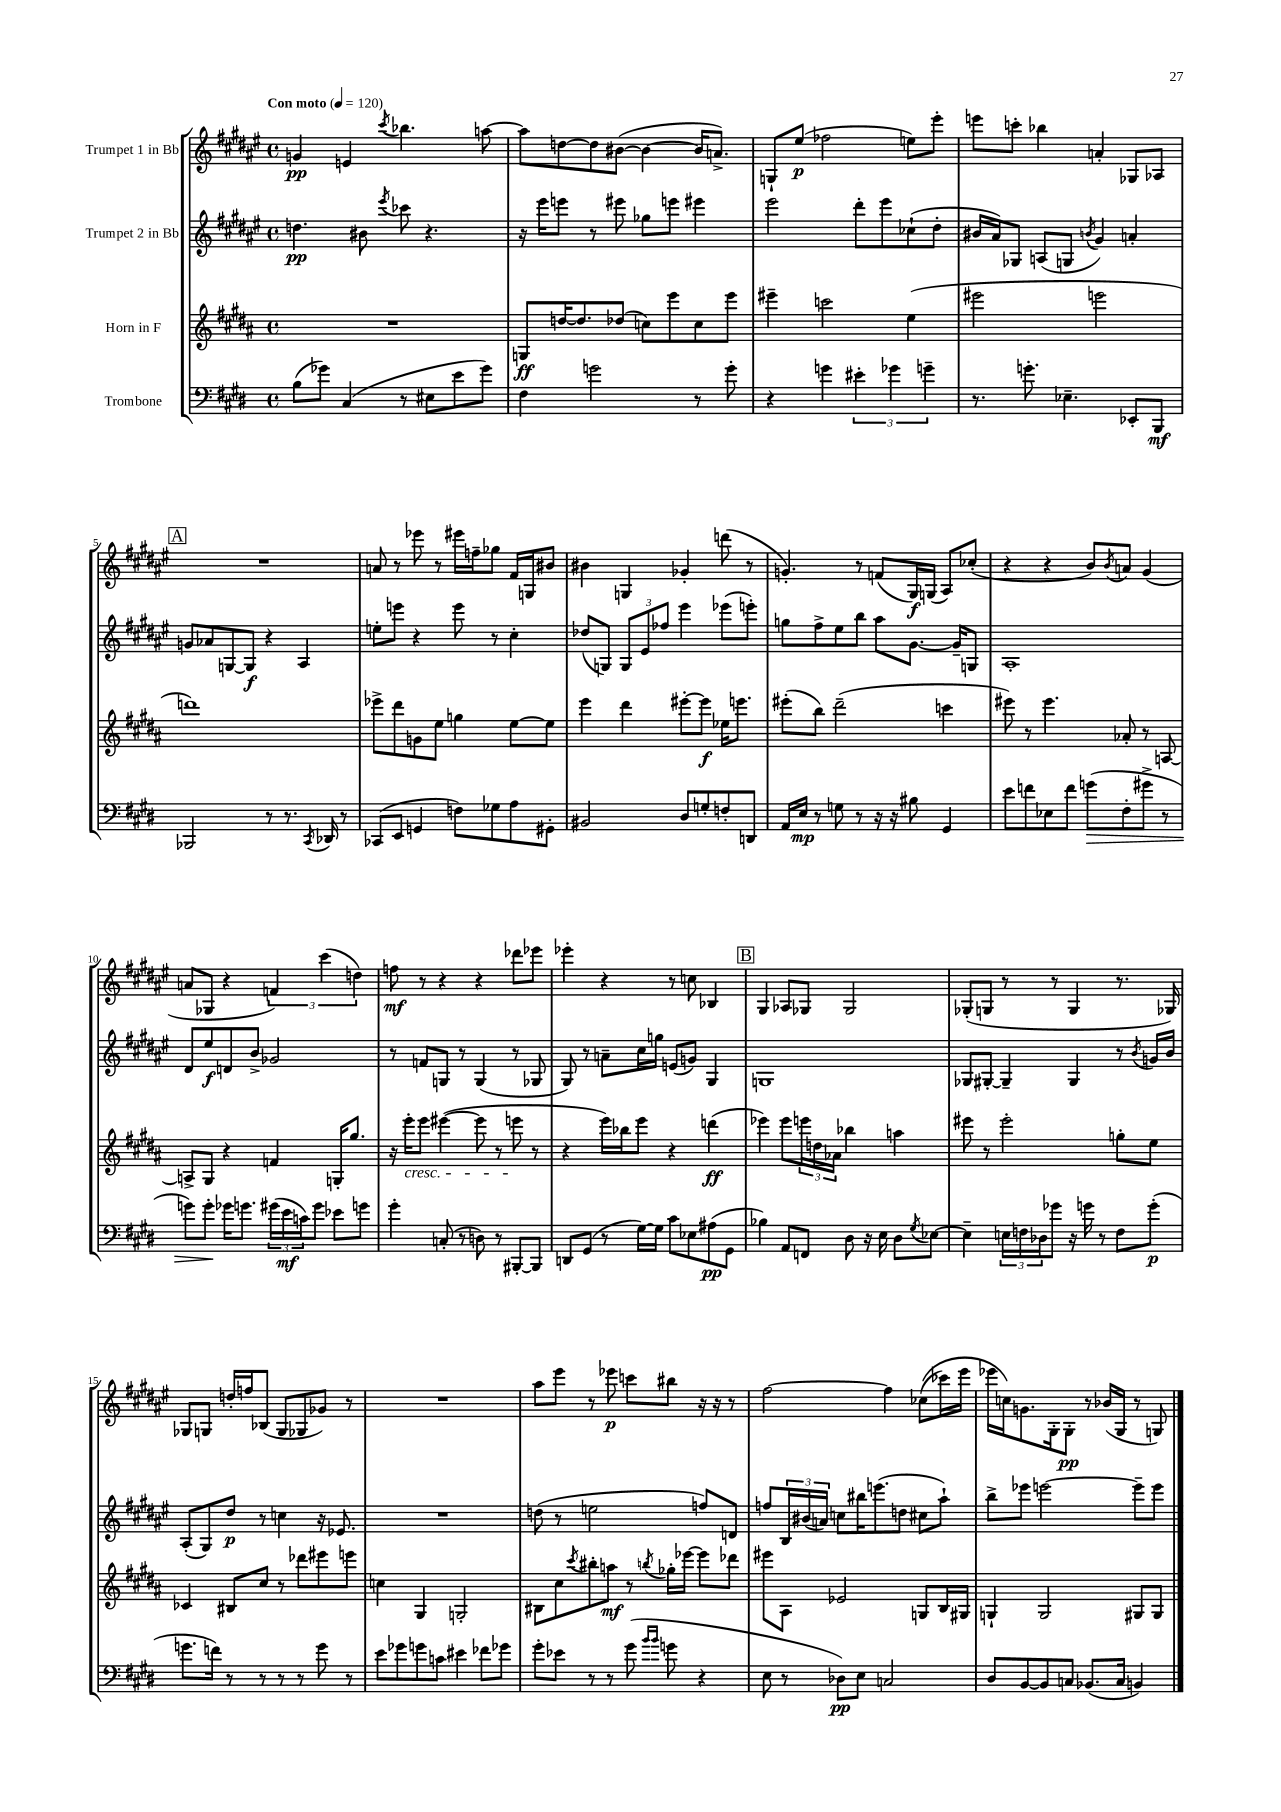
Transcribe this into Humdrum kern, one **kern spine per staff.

**kern	**kern	**kern	**kern
*staff4	*staff3	*staff2	*staff1
*clefF4	*clefG2	*clefG2	*clefG2
*k[f#c#g#d#]	*k[f#c#g#d#a#]	*k[f#c#g#d#a#e#]	*k[f#c#g#d#a#e#]
*M4/4	*M4/4	*M4/4	*M4/4
*met(c)	*met(c)	*met(c)	*met(c)
*MM120	*MM120	*MM120	*MM120
(8B	1r	4.dd	4g
8g-)	.	.	.
(4C#	.	.	4e
.	.	8b#	.
.	.	8qeee#	8qccc#
8r	.	8ccc-	4.bb-
8E#	.	4.r	.
8e	.	.	.
8g-)	.	.	[8aa
=	=	=	=
4F#	8G	16r	8aa]
.	.	16eee#	.
.	[16dd	8eee	[8dd
.	8.dd]	.	.
2g	.	8r	8dd]
.	(8dd-	8eee#	([8b#
.	8cc)	8gg-	4b#_
.	8eee	8eee	.
8r	8cc	4eee#	16b#]
.	.	.	8.a^)
8g'	8eee	.	.
=	=	=	=
4r	4eee#~	2eee#	8G`
.	.	.	(8ee#
4g	2ccc	.	2ff-
6e#'	.	8ddd#'	.
.	.	8eee#	.
6g-	.	.	.
.	(4ee	(8cc-`	8ee)
6g~	.	.	.
.	.	8dd#'	8eee#'
=	=	=	=
8.r	2eee#	16b#	8eee
.	.	16a#)	.
.	.	8G-	8ccc'
8.g'	.	.	.
.	.	(8A	4bb-
4.E-~	.	8G	.
.	.	8qb	.
.	2eee	4g#)	4a'
8EE-'	.	4a'	8G-
8BBB	.	.	8A-
=	=	=	=
2BBB-	1ddd)	8g	1r
.	.	8a-	.
.	.	[8G	.
.	.	8G]	.
8r	.	4r	.
8.r	.	.	.
.	.	4A#	.
8qCC#	.	.	.
16DD-	.	.	.
8r	.	.	.
=	=	=	=
(8CC-	8eee-^	8ee'	8a
8EE	8ddd#	8eee	8r
4GG	8g	4r	8eee-
.	8ee	.	8r
8F)	4gg	8eee	16eee#
.	.	.	16ff~
8G-	.	8r	8gg-
8A	[8ee	4cc#'	16f#
.	.	.	16G
8GG#'	8ee]	.	8b#
=	=	=	=
2BB#	4eee	(8dd-	4b#
.	.	8G)	.
.	4ddd#	12G	4G
.	.	12e#	.
.	.	12ff-	.
8D#	[8eee#'	4eee#	4g-'
8G'	8eee#]	.	.
8F'	16ee-	(8eee-	(8ddd
.	8.eee	.	.
8DD	.	8eee')	8r
=	=	=	=
16AA	(8eee#'	8gg	4.g')
16E	.	.	.
8r	8bb)	8ff#^	.
8G	(2ddd#~	8ee#	.
8r	.	8bb	8r
16r	.	8aa#	(8f
16r	.	.	.
8B#	.	[8.g#	16G#)
.	.	.	(16G
4GG#	4ccc	.	8A#)
.	.	16g#~]	.
.	.	8G	(8cc-'
=	=	=	=
8e	8eee#)	1A#'	4r
8f	8r	.	.
8E-	4.eee#	.	4r
8f	.	.	.
(8g	.	.	8b)
.	.	.	8qb
8F#'	8a-'	.	8a
8g#^	8r	.	(4g#
8r	[8A	.	.
=	=	=	=
8g)	8A^]	8d#	8a
8g'	8G#	8ee#	8G-
16g-	4r	8d	4r
8.g	.	.	.
.	.	8b^	.
(24g#	4f	2g-	6f)
24e	.	.	.
24c)	.	.	.
8g#	.	.	.
.	.	.	(6ccc#
8e-	16G'	.	.
.	8.gg#	.	.
.	.	.	6dd)
8g	.	.	.
=	=	=	=
4g#'	16r	8r	8ff
.	16eee'	.	.
.	8eee	8f	8r
(8C'	([4eee#	8G	4r
8r	.	8r	.
8D)	8eee#]	(4G	4r
8r	8r	.	.
[8BBB#'	8eee	8r	8ddd-
8BBB#]	8r	8G-	8eee-
=	=	=	=
8DD	4r	8G#)	4eee-'
(8GG#	.	8r	.
8r	16eee)	8a~	4r
.	16bb-	.	.
[16G#)	8eee	16cc#	.
16G#]	.	16gg	.
8c#	4r	(8e	8r
8E-	.	8g)	8cc
(8A#	(4ddd	4G#	4B-
8GG#	.	.	.
=	=	=	=
4B-)	4eee-)	1G	4G#
8AA	8eee-	.	8A-
8FF	24eee	.	8G-
.	24dd	.	.
.	24a-	.	.
8D#	4bb-	.	2G-
16r	.	.	.
16E	.	.	.
8D#	4aa	.	.
8qG#	.	.	.
[8E-	.	.	.
=	=	=	=
4E-~]	8eee#	8G-	(8G-'
.	8r	[8G#'	8G
24E	2eee#'	4G#~]	8r
24F	.	.	.
24D-	.	.	.
8g-	.	.	8r
16r	.	4G#	4G
16g	.	.	.
8r	.	.	.
8F	8gg'	8r	8.r
.	.	8qb	.
(8g'	8ee	16g	.
.	.	16b	16G-)
=	=	=	=
8.g	4c-	(8A#'	8G-
.	.	8G#)	8G
16f)	.	.	.
8r	8B#	8dd#	16dd'
.	.	.	16ff
8r	8cc#	8r	(8B-
8r	8r	4cc	8G
8r	8ddd-	.	8G-
8g	8eee#	16r	8g-)
.	.	8.e-	.
8r	8eee	.	8r
=	=	=	=
8e	4cc	1r	1r
8g-	.	.	.
8g	4G#	.	.
8c	.	.	.
4e#	2G'	.	.
8f-	.	.	.
8g-	.	.	.
=	=	=	=
8g#'	8B#	(8dd	8aa#
8e-	8cc#	8r	8eee#
.	8qccc#	.	.
8r	8bb#'	2ee	8r
8r	8aa	.	8eee-
(8g#	8r	.	8ccc
16qqb	.	.	.
16qqb	8qbb	.	.
8g	16gg-'	.	8bb#
.	[16eee-	.	.
4r	8eee-]	8ff)	16r
.	.	.	16r
.	8ddd-	8d	8r
=	=	=	=
8E	8eee#	8ff	[2ff#
8r	8A#	24B	.
.	.	(24b#	.
.	.	24a)	.
8D-)	2e-	8cc	.
8E	.	16bb#	.
.	.	(8.eee	.
2C	.	.	4ff#]
.	.	8dd	.
.	8G	8cc#	&((8cc-
.	16B	8aa#`)	16ccc-)
.	16G#	.	16eee#
=	=	=	=
8D#	4G`	8bb^	16eee-
.	.	.	16cc&)
[8BB	.	8eee-	8.g
8BB]	2G	[2eee	.
.	.	.	16G#'
8C	.	.	8G#'
(8.BB-	.	.	8r
.	.	.	(16b-
16C	.	.	16G#
4BB)	8G#	8eee~]	8r
.	8G#	8eee	8G)
==	==	==	==
*-	*-	*-	*-
